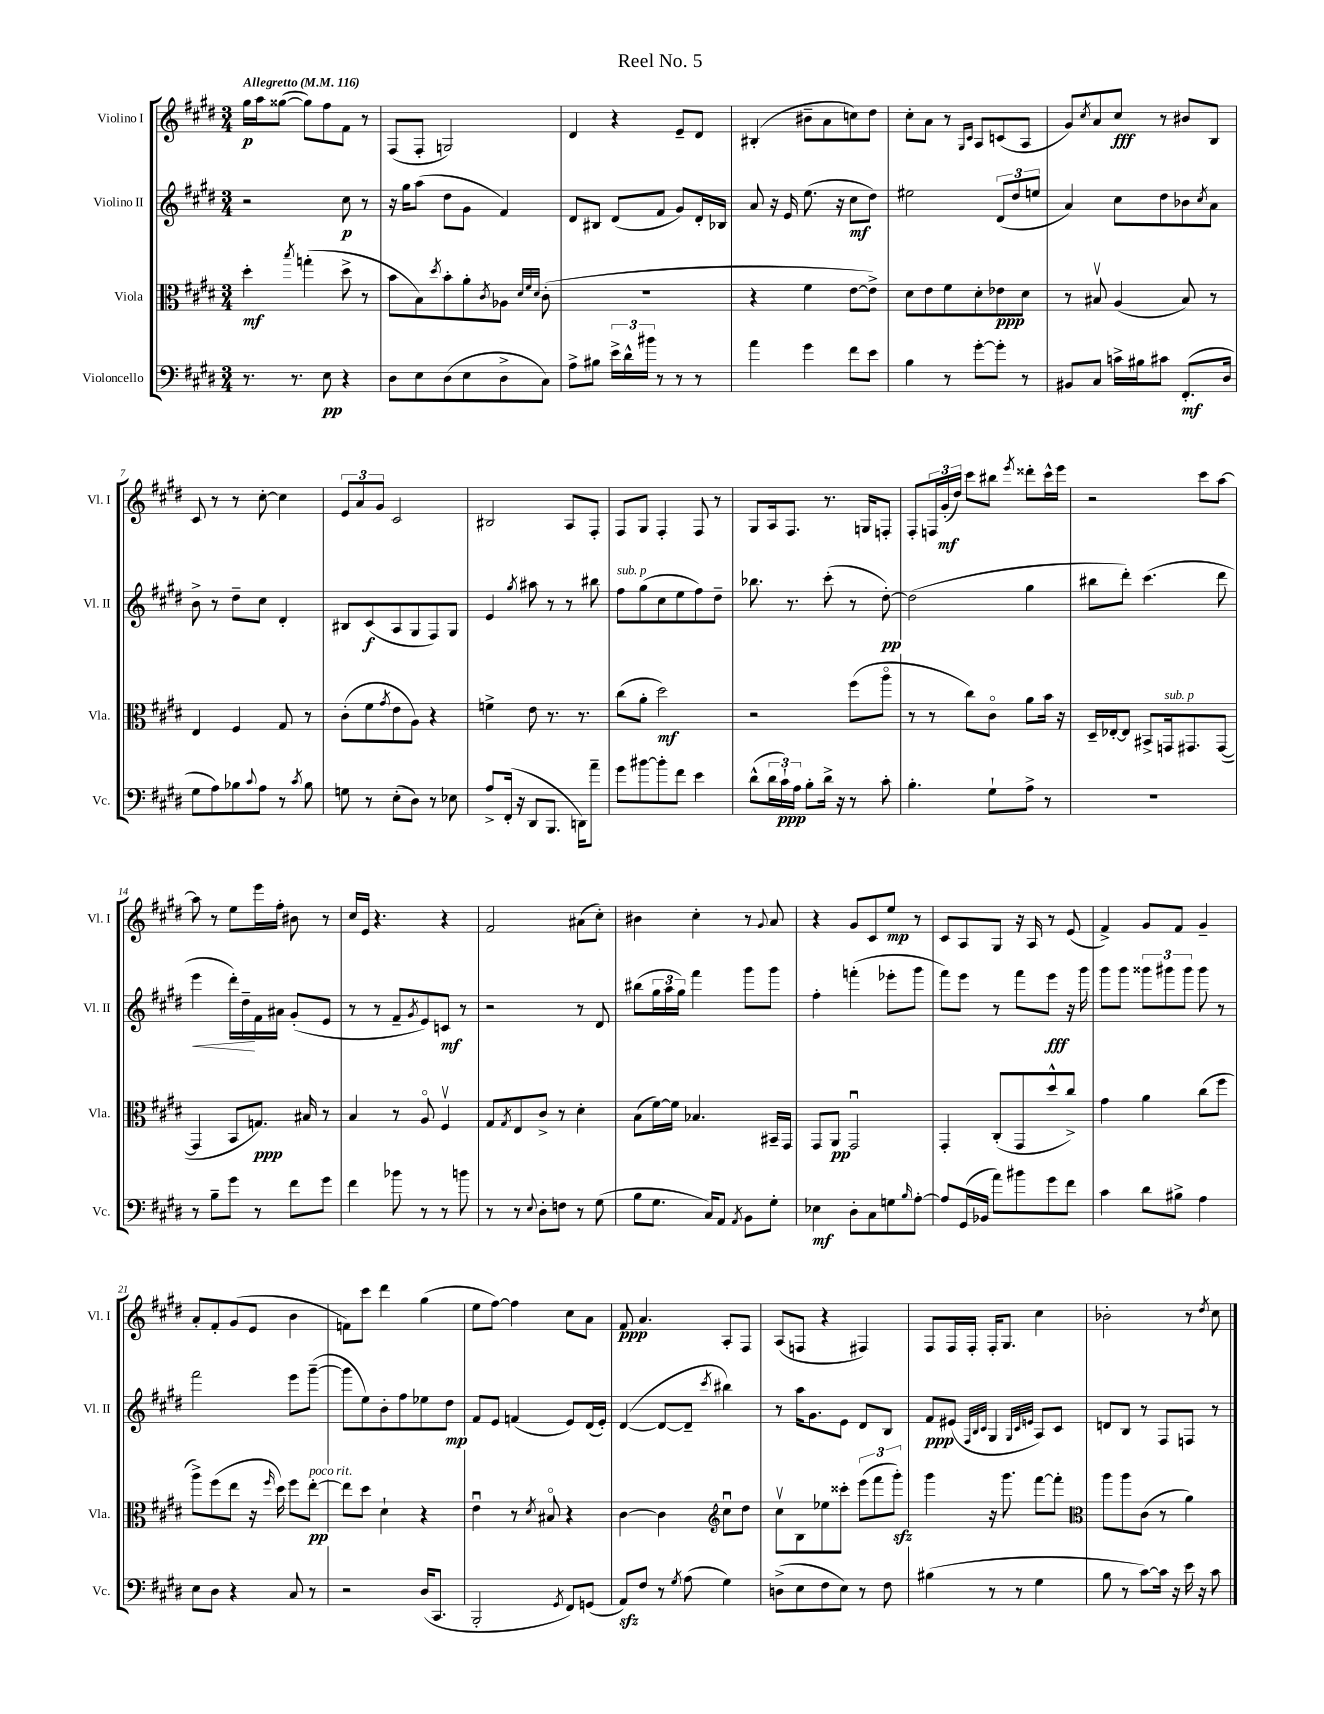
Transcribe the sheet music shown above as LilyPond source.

\header { title = "Reel No. 5" }
<<
\new StaffGroup <<
\new Staff = "s0" \with { instrumentName = "Violino I" shortInstrumentName = "Vl. I" } {
    \clef treble \key e \major \numericTimeSignature \time 3/4 \tempo "Allegretto" 4 = 116
    gis''16\p a''16 gisis''8~( gisis''8) fis''8 fis'8 r8 |
    fis8( fis8-. g2) |
    dis'4 r4 e'8-- dis'8 |
    bis4-.( bis'8-- a'8 c''8) dis''8 |
    cis''8-. a'8 r8 \grace { gis16 cis'16 } a8 c'8( a8 |
    gis'8) \acciaccatura { cis''8 } a'8 cis''8\fff r8 bis'8 b8 |
    cis'8 r8 r8 cis''8~-. cis''4 |
    \tuplet 3/2 { e'8 a'8 gis'8 } cis'2 |
    bis2 a8 fis8-. |
    fis8 gis8 fis4-. fis8 r8 |
    gis8 a16 fis8. r8. g16 f8-. |
    fis8-. \tuplet 3/2 { f16 gis'16-.\mf( dis''16) } cis'''8 bis''8 \acciaccatura { e'''8 } disis'''8-. cis'''16-^ e'''16 |
    r2 cis'''8 a''8~ |
    a''8 r8 e''8 e'''16 fis''16-. bis'8 r8 |
    cis''16 e'16 r4. r4 |
    fis'2 ais'8( cis''8-.) |
    bis'4 cis''4-. r8 \appoggiatura { gis'8 } a'8 |
    r4 gis'8 cis'8 e''8\mp r8 |
    cis'8 a8 gis8 r16 a16 r8 e'8( |
    fis'4->) gis'8 fis'8 gis'4-- |
    a'8-. fis'8-. gis'8( e'8 b'4 |
    f'8) cis'''8 dis'''4 gis''4( |
    e''8 fis''8~) fis''4 cis''8 a'8 |
    fis'8\ppp a'4. a8-. fis8 |
    a8( f8 r4 fis4) |
    fis8 fis16 fis16-. fis16-. gis8. cis''4 |
    bes'2-. r8 \acciaccatura { dis''8 } cis''8 \bar "|." |
}
\new Staff = "s1" \with { instrumentName = "Violino II" shortInstrumentName = "Vl. II" } {
    \clef treble \key e \major \numericTimeSignature \time 3/4
    r2 cis''8\p r8 |
    r16 gis''16 a''8( dis''8 gis'8 fis'4) |
    dis'8 bis8 dis'8( fis'8 gis'8) dis'16-. bes16 |
    a'8 r16 e'16 e''8.( r16 cis''8\mf dis''8) |
    eis''2 \tuplet 3/2 { dis'8( dis''8 e''8 } |
    a'4) cis''8 dis''8 bes'8 \acciaccatura { cis''8 } a'8 |
    b'8-> r8 dis''8-- cis''8 dis'4-. |
    bis8 cis'8\f( a8 gis8 fis8) gis8 |
    e'4 \acciaccatura { gis''8 } ais''8 r8 r8 bis''8 |
    fis''8^\markup { \italic "sub. p" } gis''8( cis''8 e''8 fis''8) dis''8-- |
    bes''8. r8. cis'''8-.( r8 dis''8~-.\pp) |
    dis''2( gis''4 |
    bis''8 dis'''8-.) cis'''4.( dis'''8 |
    e'''4\< dis'''16-.) dis''16--\! fis'16 ais'16 gis'8-.( e'8 |
    r8 r8 fis'8-- \acciaccatura { gis'8 } e'8) c'8\mf r8 |
    r2 r8 dis'8 |
    bis''8( \tuplet 3/2 { gis''16 a''16 gis''16) } fis'''4 gis'''8 gis'''8 |
    fis''4-. f'''4-.( ees'''8-. gis'''8 |
    fis'''8) e'''8 r8 fis'''8 e'''8\fff r16 gis'''16 |
    gis'''8 gis'''8 \tuplet 3/2 { gisis'''8 gis'''8 gis'''8 } gis'''8 r8 |
    fis'''2 e'''8 gis'''8~--( |
    gis'''8 e''8) b'8-. fis''8 ees''8 dis''8\mp |
    fis'8 e'8 f'4( e'8) dis'16( e'16-.) |
    dis'4~( dis'8~ dis'8-- \acciaccatura { cis'''8 } bis''4) |
    r8 a''16 gis'8. e'8 dis'8 b8 |
    fis'8\ppp eis'8( \grace { fis32 b32 cis'32 } gis4 \grace { gis32 cis'32 e'32 } a8) cis'8 |
    d'8 b8 r8 fis8 f8 r8 \bar "|." |
}
\new Staff = "s2" \with { instrumentName = "Viola" shortInstrumentName = "Vla." } {
    \clef alto \key e \major \numericTimeSignature \time 3/4
    dis''4-.\mf \acciaccatura { b''8 } g''4-.( dis''8-> r8 |
    b'8 b8) \acciaccatura { dis''8 } b'8-. a'8-. \acciaccatura { cis'8 } aes8 \grace { dis'32 fis'32 dis'32 } cis'8-.( |
    R2. |
    r4 fis'4 e'8~ e'8->) |
    dis'8 e'8 fis'8 dis'8-. ees'8\ppp dis'8 |
    r8 bis8\upbow a4( bis8) r8 |
    e4 fis4 gis8 r8 |
    cis'8-.( fis'8 \acciaccatura { gis'8 } e'8 a8) r4 |
    f'4-> e'8 r8. r8. |
    cis''8( a'8-. dis''2\mf) |
    r2 fis''8( a''8\flageolet |
    r8 r8 cis''8) cis'8\flageolet a'8 b'16 r16 |
    dis16-- ees16~-. ees8 bis,8-> g,16^\markup { \italic "sub. p" } gis,8. gis,8~( |
    gis,4 b,8 g8.\ppp) bis16 r8 |
    b4 r8 a8\flageolet fis4\upbow |
    gis8 \acciaccatura { gis8 } e8 cis'8-> r8 dis'4-. |
    b8( fis'16~) fis'16 bes4. bis,16-- gis,16 |
    gis,8 a,8\pp gis,2\downbow |
    gis,4-. cis8-.( gis,8 dis''8-^ cis''8->) |
    gis'4 a'4 cis''8( fis''8 |
    a''8->) fis''8( e''8 r16 \grace { fis''16 } dis''16) fis''8 e''8~-.\pp^\markup { \italic "poco rit." } |
    e''8 dis''8 dis'4-! r4 |
    e'4\downbow r8 \acciaccatura { dis'8 } bis8\flageolet r4 |
    cis'4~ cis'4 \clef treble cis''8\downbow dis''8 |
    cis''8\upbow b8 ees''8 cisis'''8-. \tuplet 3/2 { e'''8( fis'''8 gis'''8-.\sfz) } |
    gis'''4 r16 gis'''8. fis'''8~ fis'''8-. |
    \clef alto a''8 a''8 cis'8( r8 a'4) \bar "|." |
}
\new Staff = "s3" \with { instrumentName = "Violoncello" shortInstrumentName = "Vc." } {
    \clef bass \key e \major \numericTimeSignature \time 3/4
    r8. r8. e8\pp r4 |
    dis8 e8 dis8( e8 dis8-> cis8) |
    a8-> bis8 \tuplet 3/2 { e'16-> dis'16-^ bis'16 } r8 r8 r8 |
    a'4 gis'4 fis'8 e'8 |
    b4 r8 gis'8~-. gis'8-. r8 |
    bis,8 cis8 c'16-> bis16 cis'8 fis,8.-.\mf( dis16 |
    gis8 a8) bes8 \appoggiatura { cis'8 } a8 r8 \acciaccatura { cis'8 } bes8 |
    g8 r8 e8-.( dis8) r8 ees8 |
    a8-> fis,16-.( r16 dis,8 b,,8. d,16) a'8-- |
    gis'8 bis'8~ bis'8-. fis'8 e'4 |
    dis'8-^( \tuplet 3/2 { dis'16 cis'16-!\ppp) a16 } b8-. dis'16-> r16 r8 cis'8-. |
    b4.-. gis8-! a8-> r8 |
    R2. |
    r8 b8-- gis'8 r8 fis'8 gis'8 |
    fis'4 bes'8 r8 r8 b'8 |
    r8 r8 \appoggiatura { e8 } dis8-. f8 r8 gis8( |
    b8 gis8. cis16) a,8 \acciaccatura { a,8 } b,8 gis8-. |
    ees4\mf dis8-. cis8 g8 \grace { b16 } a8~-. |
    a8 gis,16( bes,16 a'8) bis'8 gis'8 fis'8 |
    cis'4 dis'8 bis8-> a4 |
    e8 dis8 r4 cis8 r8 |
    r2 dis16( cis,8. |
    b,,2-. \acciaccatura { gis,8 } fis,8) g,8( |
    a,8\sfz) fis8 r8 \acciaccatura { gis8 } a8( gis4) |
    d8->( e8 fis8 e8) r8 fis8 |
    bis4( r8 r8 gis4 |
    b8 r8 cis'8~) cis'16 r16 e'16 r16 cis'8 \bar "|." |
}
>>
>>
